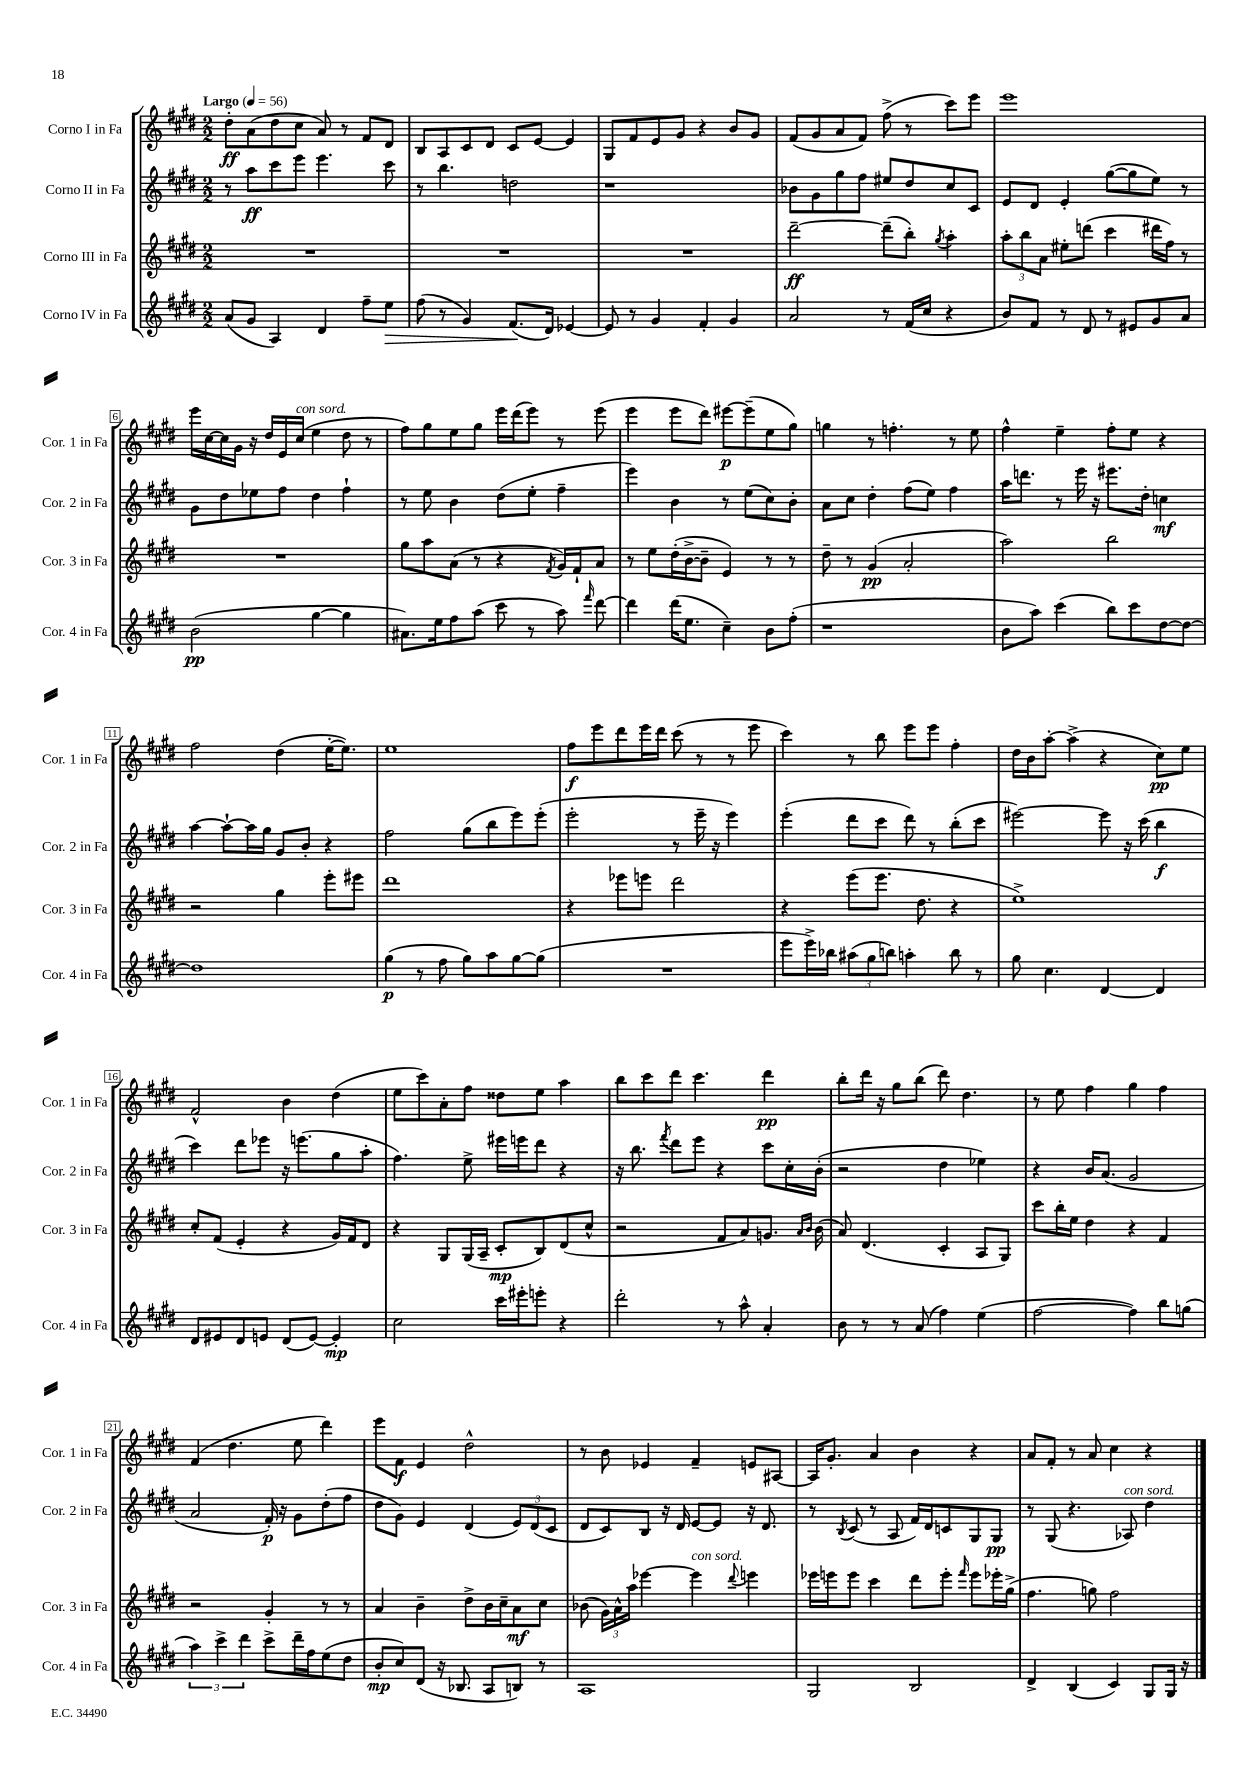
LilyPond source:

<<
\new StaffGroup <<
\new Staff = "s0" \with { instrumentName = "Corno I in Fa" shortInstrumentName = "Cor. 1 in Fa" } {
    \clef treble \key e \major \numericTimeSignature \time 2/2 \tempo "Largo" 4 = 56
    \autoBeamOff dis''8[-.\ff a'8( dis''8 cis''8] a'8) r8 fis'8[ dis'8] |
    b8[ a8 cis'8 dis'8] cis'8[ e'8]~ e'4 |
    gis8[ fis'8 e'8 gis'8] r4 b'8[ gis'8] |
    fis'8[( gis'8 a'8 fis'8]) fis''8->( r8 cis'''8[) e'''8] |
    e'''1 |
    e'''16[ cis''16~ cis''16 gis'16] r16 dis''16[ e'16 cis''16]^\markup { \italic "con sord." }( e''4 dis''8 r8 |
    fis''8[) gis''8 e''8 gis''8] e'''16[ dis'''16( e'''8]) r8 e'''8( |
    e'''4 e'''8[ dis'''8]) eis'''8[~\p eis'''8--( e''8 gis''8]) |
    g''4 r8 f''4.-. r8 e''8 |
    fis''4-^ e''4-- fis''8[-. e''8] r4 |
    fis''2 dis''4( e''16[~-. e''8.]) |
    e''1 |
    fis''8[\f e'''8 dis'''8 e'''16 dis'''16] cis'''8( r8 r8 e'''8 |
    cis'''4) r8 b''8 e'''8[ e'''8] fis''4-. |
    dis''16[ b'16 a''8]~-. a''4->( r4 cis''8[\pp) e''8] |
    fis'2-^ b'4 dis''4( |
    e''8[ cis'''8) a'8-. fis''8] disis''8[ e''8] a''4 |
    b''8[ cis'''8 dis'''8] cis'''4. dis'''4\pp |
    b''8[-. dis'''16] r16 gis''8[ b''8]( dis'''8) dis''4. |
    r8 e''8 fis''4 gis''4 fis''4 |
    fis'4( dis''4. e''8 dis'''4) |
    e'''8[ fis'8]\f e'4 dis''2-^ |
    r8 b'8 ees'4 fis'4-- e'8[ ais8]~ |
    ais16[ gis'8.]-. a'4 b'4 r4 |
    a'8[ fis'8]-. r8 a'8 cis''4 r4 \bar "|." |
}
\new Staff = "s1" \with { instrumentName = "Corno II in Fa" shortInstrumentName = "Cor. 2 in Fa" } {
    \clef treble \key e \major \numericTimeSignature \time 2/2
    \autoBeamOff r8 a''8[\ff cis'''8 e'''8] e'''4. cis'''8 |
    r8 b''4. d''2 |
    r1 |
    bes'8[ gis'8 gis''8 fis''8] eis''8[ dis''8 cis''8 cis'8] |
    e'8[ dis'8] e'4-. gis''8[~( gis''8 e''8]) r8 |
    gis'8[ dis''8 ees''8 fis''8] dis''4 fis''4-! |
    r8 e''8 b'4 dis''8[( e''8]-. fis''4-- |
    e'''4) b'4 r8 e''8[( cis''8) b'8]-. |
    a'8[ cis''8] dis''4-. fis''8[( e''8]) fis''4 |
    a''16[ d'''8.] r8 e'''16 r16 eis'''8.[ dis''16]-. c''4\mf |
    a''4~ a''8[~-! a''16 gis''16] gis'8[ b'8]-. r4 |
    fis''2 gis''8[( b''8 e'''8) e'''8]-.( |
    e'''2-. r8 e'''16-- r16 e'''4) |
    e'''4-.( dis'''8[ cis'''8] dis'''8) r8 b''8[-.( cis'''8] |
    eis'''2~) eis'''8 r16 cis'''16( b''4\f |
    cis'''4) dis'''8[ ees'''8] r16 e'''8.[( gis''8 a''8]-. |
    fis''4.) e''8-> eis'''16[ e'''16 dis'''8] r4 |
    r16 b''8. \acciaccatura { fis'''8 } dis'''8[ e'''8] r4 cis'''8[ cis''16-. b'16]-.( |
    r2 dis''4 ees''4) |
    r4 b'16[ a'8.]( gis'2 |
    a'2 fis'16-.\p) r16 gis'8[ dis''8-.( fis''8] |
    dis''8[ gis'8]) e'4 dis'4( \tuplet 3/2 { e'8[) dis'8( cis'8] } |
    dis'8[ cis'8) b8] r16 dis'16 e'8[~ e'8] r16 dis'8. |
    r8 \acciaccatura { b8 } cis'8( r8 a8 fis'16[) dis'16 c'8 gis8 gis8]\pp |
    r8 gis8( r4. aes8^\markup { \italic "con sord." }) dis''4 \bar "|." |
}
\new Staff = "s2" \with { instrumentName = "Corno III in Fa" shortInstrumentName = "Cor. 3 in Fa" } {
    \clef treble \key e \major \numericTimeSignature \time 2/2
    \autoBeamOff R1 |
    R1 |
    R1 |
    dis'''2~--\ff dis'''8[--( b''8]-.) \acciaccatura { gis''8 } a''4-. |
    \tuplet 3/2 { a''8[-. b''8 a'8] } eis''8[-. d'''8]( cis'''4 dis'''16[ fis''16]) r8 |
    R1 |
    gis''8[ a''8 a'8]( r8 r4 \acciaccatura { fis'8 } gis'16[) fis'16-! a'8] |
    r8 e''8[ dis''16-.( b'16~-> b'8]-- e'4) r8 r8 |
    dis''8-- r8 gis'4\pp( a'2-. |
    a''2) b''2 |
    r2 gis''4 e'''8[-. eis'''8] |
    dis'''1 |
    r4 ees'''8[ e'''8] dis'''2 |
    r4 e'''8[( e'''8.] dis''8. r4 |
    e''1->) |
    cis''8[-. fis'8]( e'4-. r4 gis'16[) fis'16 dis'8] |
    r4 gis8[ gis16( a16]-- cis'8[-.\mp b8) dis'8( cis''8]-^ |
    r2 fis'8[ a'8) g'8.] \grace { a'16[ b'16] } b'16( |
    a'8) dis'4.( cis'4-. a8[ gis8]) |
    cis'''8[ b''16-. e''16] dis''4 r4 fis'4 |
    r2 gis'4-. r8 r8 |
    a'4 b'4-- dis''8[-> b'16 cis''16-- a'8\mf cis''8] |
    bes'8( \tuplet 3/2 { gis'16[) a'16-^ a''16] } ees'''4~ ees'''4^\markup { \italic "con sord." } \appoggiatura { dis'''8 } e'''4 |
    ees'''16[ e'''16 e'''8] cis'''4 dis'''8[ e'''8]-. \grace { fis'''16 } e'''8[ ees'''16-. gis''16]->( |
    fis''4. g''8) fis''2 \bar "|." |
}
\new Staff = "s3" \with { instrumentName = "Corno IV in Fa" shortInstrumentName = "Cor. 4 in Fa" } {
    \clef treble \key e \major \numericTimeSignature \time 2/2
    \autoBeamOff a'8[( gis'8] a4) dis'4 fis''8[-- e''8]\> |
    fis''8( r8 gis'4) fis'8.[\!( dis'16]) ees'4~ |
    ees'8 r8 gis'4 fis'4-. gis'4 |
    a'2 r8 fis'16[( cis''16] r4 |
    b'8[) fis'8] r8 dis'8 r8 eis'8[ gis'8 a'8] |
    b'2\pp( gis''4~ gis''4 |
    ais'8.[) e''16 fis''8 a''8]( cis'''8 r8 a''8) \grace { fis'''16 } dis'''8~ |
    dis'''4 dis'''16[( e''8.] cis''4--) b'8[ fis''8]-.( |
    r1 |
    b'8[ a''8]) cis'''4( b''8[) cis'''8 dis''8~ dis''8]~ |
    dis''1 |
    gis''4\p( r8 fis''8 gis''8[) a''8 gis''8~ gis''8]( |
    R1 |
    e'''8[ e'''16->) bes''16] \tuplet 3/2 { ais''8[( gis''8 b''8]) } a''4-. b''8 r8 |
    gis''8 cis''4. dis'4~ dis'4 |
    dis'8[ eis'8 dis'8 e'8] dis'8[( e'8]~) e'4-.\mp |
    cis''2 cis'''16[ eis'''16-. e'''8]-. r4 |
    dis'''2-. r8 a''8-^ a'4-. |
    b'8 r8 r8 a'8( fis''4) e''4( |
    fis''2~ fis''4) b''8[ g''8]( |
    \tuplet 3/2 { a''4) cis'''4-> dis'''4 } cis'''8[-> dis'''16-- fis''16 e''8( dis''8] |
    b'8[-.\mp cis''8) dis'8]( r16 bes8. a8[ b8]) r8 |
    a1 |
    gis2 b2 |
    dis'4-> b4( cis'4) gis8[ gis16] r16 \bar "|." |
}
>>
>>
\layout { \context { \Score \override BarNumber.stencil = #(make-stencil-boxer 0.1 0.3 ly:text-interface::print) } }
